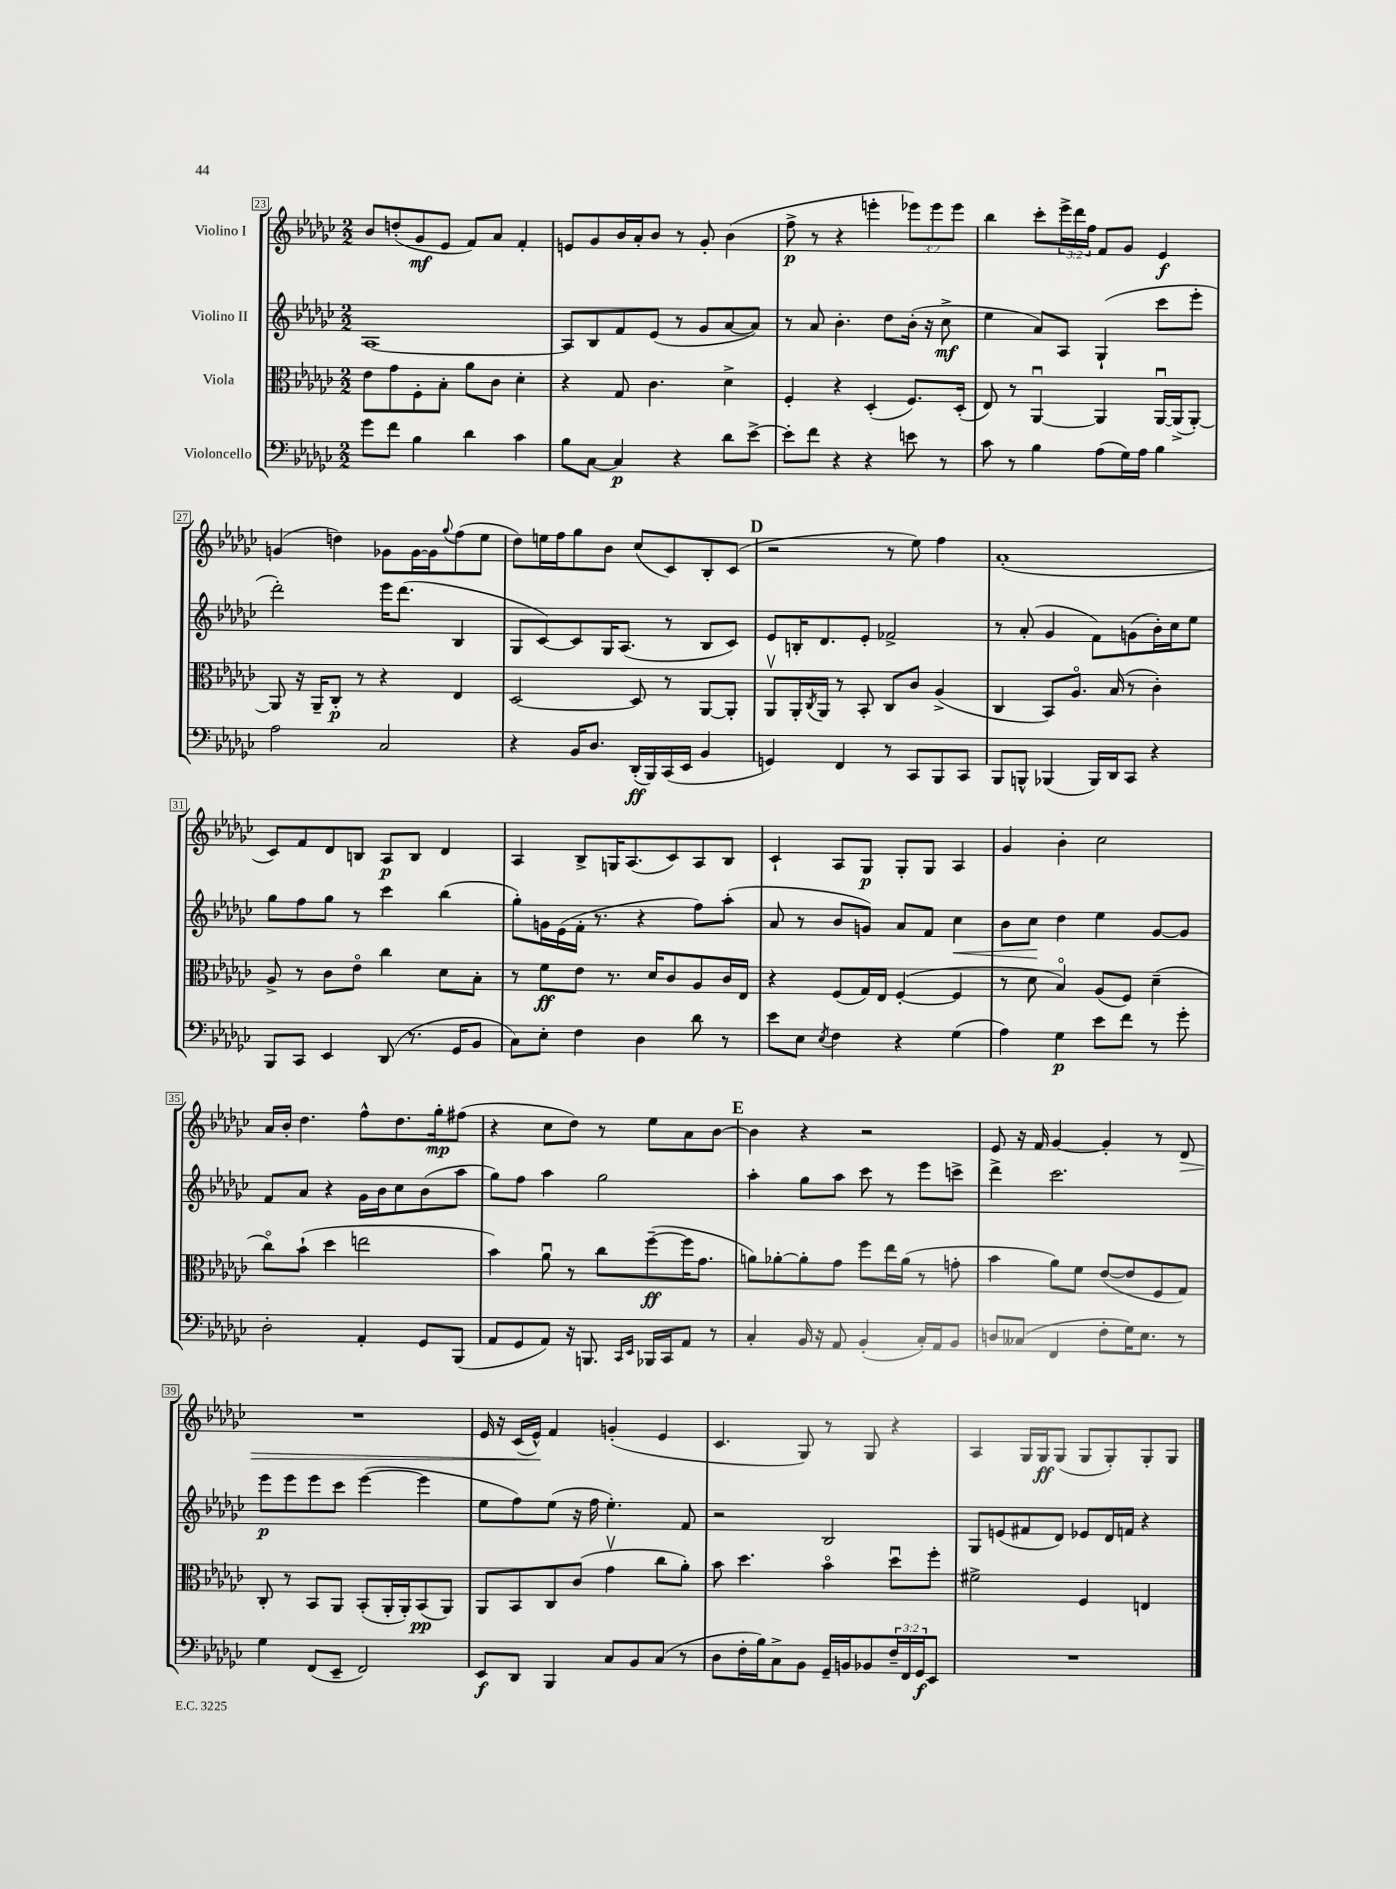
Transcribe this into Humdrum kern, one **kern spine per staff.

**kern	**dynam	**kern	**dynam	**kern	**dynam	**kern	**dynam
*part4	*part4	*part3	*part3	*part2	*part2	*part1	*part1
*staff4	*staff4	*staff3	*staff3	*staff2	*staff2	*staff1	*staff1
*I"Violoncello	*	*I"Viola	*	*I"Violino II	*	*I"Violino I	*
*clefF4	*	*clefC3	*	*clefG2	*	*clefG2	*
*k[b-e-a-d-g-c-]	*	*k[b-e-a-d-g-c-]	*	*k[b-e-a-d-g-c-]	*	*k[b-e-a-d-g-c-]	*
*M2/2	*	*M2/2	*	*M2/2	*	*M2/2	*
=23	=23	=23	=23	=23	=23	=23	=23
8g-\L	.	8e-\L	.	[1A-	.	8b-/L	.
8f\J	.	8g-\	.	.	.	(8ddn'/	.
4B-\	.	8F'\	.	.	.	8g-/	mf
.	.	8B-'\J	.	.	.	8e-/J	.
4d-\	.	8a-\L	.	.	.	8f/L)	.
.	.	8c-\J	.	.	.	8a-/J	.
4c-\	.	4d-'\	.	.	.	4f'/	.
=24	=24	=24	=24	=24	=24	=24	=24
8B-\L	.	4r	.	8A-/L]	.	8en/L	.
[8C-\J	.	.	.	8B-/	.	8g-/	.
4C-/]	p	8G-/	.	8f/	.	16b-/L	.
.	.	.	.	.	.	16a-'/J	.
.	.	4.c-\	.	(8e-/J	.	8b-/J	.
4r	.	.	.	8r	.	8r	.
.	.	.	.	8g-/L	.	8g-'/	.
8d-\L	.	4d-^\	.	[8a-/	.	(4b-\	.
[8e-^\J	.	.	.	8a-/J])	.	.	.
=25	=25	=25	=25	=25	=25	=25	=25
8e-'\L]	.	4F'/	.	8r	.	8ff^\	p
8f\J	.	.	.	8a-/	.	8r	.
4r	.	4r	.	4.b-'\	.	4r	.
4r	.	(4D-'/	.	.	.	4eeen'\	.
.	.	.	.	8dd-\L	.	.	.
8en\	.	8.F/L)	.	(16b-'\Jk	.	12eee-X\L)	.
.	.	.	.	16r	.	.	.
.	.	.	.	.	.	12eee-\	.
8r	.	.	.	8cc-^\	mf	.	.
.	.	.	.	.	.	12eee-\J	.
.	.	(16D-'/Jk	.	.	.	.	.
=26	=26	=26	=26	=26	=26	=26	=26
8c-\	.	8E-/)	.	4ee-\	.	4bb-\	.
8r	.	8r	.	.	.	.	.
4B-\	.	[4AA-u/	.	8a-/L)	.	8ccc-'\L	.
.	.	.	.	8A-/J	.	24eee-^\L	.
.	.	.	.	.	.	24ddd-\	.
.	.	.	.	.	.	24ff\JJ	.
(8A-\L	.	4AA-/]	.	(4G-`/	.	8f/L	.
16G-\L)	.	.	.	.	.	8g-/J	.
16A-\JJ	.	.	.	.	.	.	.
4B-\	.	[16AA-u/LL	.	8ccc-\L	.	4e-/	f
.	.	(16AA-^/J]	.	.	.	.	.
.	.	[8AA-'/J)	.	8eee-'\J	.	.	.
!!LO:LB:g=z
=27	=27	=27	=27	=27	=27	=27	=27
2A-\	.	8AA-/]	.	2ddd-'\)	.	(4gn/	.
.	.	16r	.	.	.	.	.
.	.	16AA-~/KL	.	.	.	.	.
.	.	8C-'/J	p	.	.	4ddn\)	.
.	.	8r	.	.	.	.	.
2C-/	.	4r	.	16eee-\KL	.	8g-X\L	.
.	.	.	.	(8.ddd-\J	.	.	.
.	.	.	.	.	.	[16g-\L	.
.	.	.	.	.	.	16g-\J]	.
.	.	.	.	.	.	8qqgg-/	.
.	.	4E-/	.	4B-/	.	(8ff\	.
.	.	.	.	.	.	8ee-\J	.
=28	=28	=28	=28	=28	=28	=28	=28
4r	.	[2D-/	.	8G-/L	.	8dd-\L)	.
.	.	.	.	[8c-/)	.	16een\L	.
.	.	.	.	.	.	16ff\J	.
16BB-/KL	.	.	.	8c-/]	.	8gg-\	.
8.D-/J	.	.	.	.	.	.	.
.	.	.	.	16G-/K	.	8b-\J	.
.	.	.	.	(8.A-/J	.	.	.
(16DD-'/LL	ff	8D-/]	.	.	.	(8cc-/L	.
16BBB-/)	.	.	.	.	.	.	.
(16CC-/	.	8r	.	8r	.	8c-/)	.
16EE-/JJ	.	.	.	.	.	.	.
4BB-/	.	[8AA-/L	.	8B-/L	.	8B-'/	.
.	.	8AA-'/J]	.	8c-/J)	.	(8c-/J	.
!!LO:REH:place=s1:t=D
=29	=29	=29	=29	=29	=29	=29	=29
4GGn/)	.	8AA-v/L	.	8e-/L	.	2r	.
.	.	16AA-'/L	.	16Bn'/K	.	.	.
.	.	8qC-/	.	.	.	.	.
.	.	16AA-/JJ	.	8.d-/	.	.	.
4FF/	.	8r	.	.	.	.	.
.	.	8BB-'/	.	8e-'/J	.	.	.
8r	.	8C-/L	.	2f-X^/	.	8r	.
8CC-/L	.	8c-/J	.	.	.	8ee-\)	.
8BBB-/	.	(4A-^/	.	.	.	4ff\	.
8CC-/J	.	.	.	.	.	.	.
=30	=30	=30	=30	=30	=30	=30	=30
8BBB-/L	.	4C-/	.	8r	.	(1a-'	.
8BBBn^^/J	.	.	.	(8a-'/	.	.	.
(4BBB-X/	.	8BB-/L)	.	4g-/	.	.	.
.	.	8.A-/J	.	.	.	.	.
16BBB-/LL)	.	.	.	8f\L)	.	.	.
16DD-/J	.	(16B-/	.	.	.	.	.
8CC-/J	.	8r	.	(8gn\	.	.	.
4r	.	4c-'\)	.	16b-'\L)	.	.	.
.	.	.	.	16cc-\J	.	.	.
.	.	.	.	8ee-\J	.	.	.
!!LO:LB:g=z
=31	=31	=31	=31	=31	=31	=31	=31
8BBB-/L	.	8A-^/	.	8gg-\L	.	8c-/L)	.
8CC-/J	.	8r	.	8ff\	.	8f/	.
4EE-/	.	8c-\L	.	8gg-\J	.	8d-/	.
.	.	8e-\J	.	8r	.	8Bn/J	.
(8DD-/	.	4cc-\	.	4ccc-\	.	8A-/L	p
8.r	.	.	.	.	.	8B/J	.
.	.	8d-\L	.	(4bb-\	.	4d-/	.
16GG-/KL	.	.	.	.	.	.	.
8BB-/J	.	8B-'\J	.	.	.	.	.
=32	=32	=32	=32	=32	=32	=32	=32
8C-\L)	.	8r	.	8gg-'\L)	.	4A-/	.
8E-'\J	.	8f\L	ff	16gn\L	.	.	.
.	.	.	.	(16e-\	.	.	.
4F\	.	8e-\J	.	16f'\JJ	.	8B-^/L	.
.	.	.	.	8.r	.	.	.
.	.	8.r	.	.	.	16Gn/K	.
.	.	.	.	.	.	(8.A-/	.
4D-\	.	.	.	4r	.	.	.
.	.	16d-/KL	.	.	.	.	.
.	.	8c-/	.	.	.	8c-/)	.
8d-\	.	8A-/	.	8ff\L)	.	8A-/	.
8r	.	16c-/L	.	(8aa-'\J	.	8B-/J	.
.	.	16E-/JJ	.	.	.	.	.
=33	=33	=33	=33	=33	=33	=33	=33
8e-\L	.	4r	.	8a-/	.	4c-`/	.
8E-\J	.	.	.	8r	.	.	.
8qE-/	.	.	.	.	.	.	.
4F\	.	(8F/L	.	8b-/L	.	8A-/L	.
.	.	16G-/L)	.	8gn/J)	.	8G-/J	p
.	.	16E-/JJ	.	.	.	.	.
4r	.	([4F'/	.	8a-/L	.	8G-'/L	.
.	.	.	.	8f/J	.	8G-/J	.
!	!	!	!	!	!LO:HP:b	!	!
(4G-\	.	4F/]	.	4cc-\	<	4A-/	.
=34	=34	=34	=34	=34	=34	=34	=34
4A-\)	.	8r	.	8b-\L	.	4g-/	.
.	.	8d-\	.	8cc-\J	.	.	.
4G-\	p	4B-/)	.	4dd-\	[	4b-'\	.
8e-\L	.	(8A-/L	.	4ee-\	.	2cc-\	.
8f\J	.	8F/J)	.	.	.	.	.
8r	.	(4d-~\	.	[8g-/L	.	.	.
8g-'\	.	.	.	8g-/J]	.	.	.
!!LO:LB:g=z
=35	=35	=35	=35	=35	=35	=35	=35
2D-'\	.	8cc-\L)	.	8f/L	.	16a-/LL	.
.	.	.	.	.	.	16b-'/JJ	.
.	.	(8b-`\J	.	8a-/J	.	4.dd-\	.
.	.	4dd-\	.	4r	.	.	.
4AA-'/	.	2een\	.	16g-\LL	.	8ff^^\L	.
.	.	.	.	16b-\J	.	.	.
.	.	.	.	8cc-\	.	8.dd-\	.
8GG-/L	.	.	.	(8b-\	.	.	.
.	.	.	.	.	.	16gg-'\k	mp
(8BBB-/J	.	.	.	8aa-\J	.	(8ff#X\J	.
=36	=36	=36	=36	=36	=36	=36	=36
8AA-/L	.	4b-\)	.	8gg-\L)	.	4r	.
8GG-/	.	.	.	8ff\J	.	.	.
8AA-/J)	.	8a-u\	.	4aa-\	.	8cc-\L	.
16r	.	8r	.	.	.	8dd-\J)	.
8.BBBn/	.	.	.	.	.	.	.
.	.	8cc-\L	.	2gg-\	.	8r	.
16qqCC-/LL	.	.	.	.	.	.	.
16qqEE-/JJ	.	.	.	.	.	.	.
16BBB-X/LL	.	([8ff~\	ff	.	.	8ee-\L	.
16CC-/J	.	.	.	.	.	.	.
8AA-/J	.	16ff\K]	.	.	.	8a-\	.
.	.	8.g-\J	.	.	.	.	.
8r	.	.	.	.	.	[8b-\J	.
!!LO:REH:place=s1:t=E
=37	=37	=37	=37	=37	=37	=37	=37
4C-'/	.	8an\L)	.	4aa-'\	.	4b-\]	.
.	.	[8a-X'\	.	.	.	.	.
16BB-/	.	8a-'\]	.	8gg-\L	.	4r	.
16r	.	.	.	.	.	.	.
8AA-/	.	8g-\J	.	8aa-\J	.	.	.
(4BB-'/	.	8ff\L	.	8ccc-\	.	2r	.
.	.	16ee-\L	.	8r	.	.	.
.	.	(16a-\JJ	.	.	.	.	.
16C-'/LL)	.	8r	.	8eee-\L	.	.	.
16AA-/J	.	.	.	.	.	.	.
8BB-/J	.	8gn'\	.	8cccn^\J	.	.	.
=38	=38	=38	=38	=38	=38	=38	=38
8Dn/L	.	4b-\	.	4ddd-^\	.	8e-/	.
(8C--X/J	.	.	.	.	.	16r	.
.	.	.	.	.	.	16f/	.
4FF/	.	8a-\L)	.	2.ccc-\	.	[4g-/	.
.	.	8f\J	.	.	.	.	.
8F'\L	.	([8e-/L	.	.	.	4g-'/]	.
16G-\K)	.	8e-/]	.	.	.	.	.
8.E-\J	.	.	.	.	.	.	.
.	.	8F/	.	.	.	8r	.
!	!	!	!	!	!	!	!LO:HP:b
8r	.	8G-/J)	.	.	.	8d-/	>
!!LO:LB:g=z
=39	=39	=39	=39	=39	=39	=39	=39
4G-\	.	8C-'/	.	8eee-\L	p	1r	.
.	.	8r	.	8eee-\	.	.	.
(8FF/L	.	8BB-/L	.	8eee-\	.	.	.
8EE-~/J	.	8AA-/J	.	8ccc-\J	.	.	.
2FF/)	.	(8BB-'/L	.	([4eee-\	.	.	.
.	.	16AA-'/L	.	.	.	.	.
.	.	16AA-'/J)	.	.	.	.	.
.	.	(8BB-/	pp	4eee-\]	.	.	.
.	.	8AA-/J)	.	.	.	.	.
=40	=40	=40	=40	=40	=40	=40	=40
8EE-/L	f	8AA-/L	.	8ee-\L	.	16e-/	.
.	.	.	.	.	.	16r	.
8DD-/J	.	8BB-/	.	8ff\)	.	(16c-/LL	.
.	.	.	.	.	.	16e-^^/JJ)	.
4BBB-/	.	8C-/	.	(8ee-\J	.	4f/	]
.	.	(8c-/J	.	16r	.	.	.
.	.	.	.	16ff\	.	.	.
8C-/L	.	4g-v\	.	4.ee-'\)	.	(4gn'/	.
8BB-/	.	.	.	.	.	.	.
(8C-/J	.	8cc-\L	.	.	.	4e-/	.
8r	.	8a-'\J)	.	8f/	.	.	.
=41	=41	=41	=41	=41	=41	=41	=41
8D-\L	.	8b-\	.	2r	.	4.c-/	.
16F'\L	.	4.dd-\	.	.	.	.	.
16B-\J)	.	.	.	.	.	.	.
8C-^\	.	.	.	.	.	.	.
8BB-\J	.	.	.	.	.	8G-/)	.
16GG-~/LL	.	4b-\	.	2B-/	.	8r	.
16BBn/J	.	.	.	.	.	.	.
8BB-X/	.	.	.	.	.	8G-/	.
24F~/L	.	8dd-u\L	.	.	.	4r	.
24FF/	.	.	.	.	.	.	.
24GG-/J	f	.	.	.	.	.	.
8EE-/J	.	8ff'\J	.	.	.	.	.
=42	=42	=42	=42	=42	=42	=42	=42
1r	.	2f#X^\	.	8G-/L	.	4A-/	.
.	.	.	.	(8en/	.	.	.
.	.	.	.	8f#X/	.	16G-/LL	.
.	.	.	.	.	.	16G-/J	ff
.	.	.	.	8d-/J)	.	(8G-/J	.
.	.	4F/	.	8e-X/L	.	8G-/L	.
.	.	.	.	16d-/L	.	8G-'/)	.
.	.	.	.	16fn/JJ	.	.	.
.	.	4En/	.	4r	.	8G-'/	.
.	.	.	.	.	.	8G-/J	.
==	==	==	==	==	==	==	==
*-	*-	*-	*-	*-	*-	*-	*-
